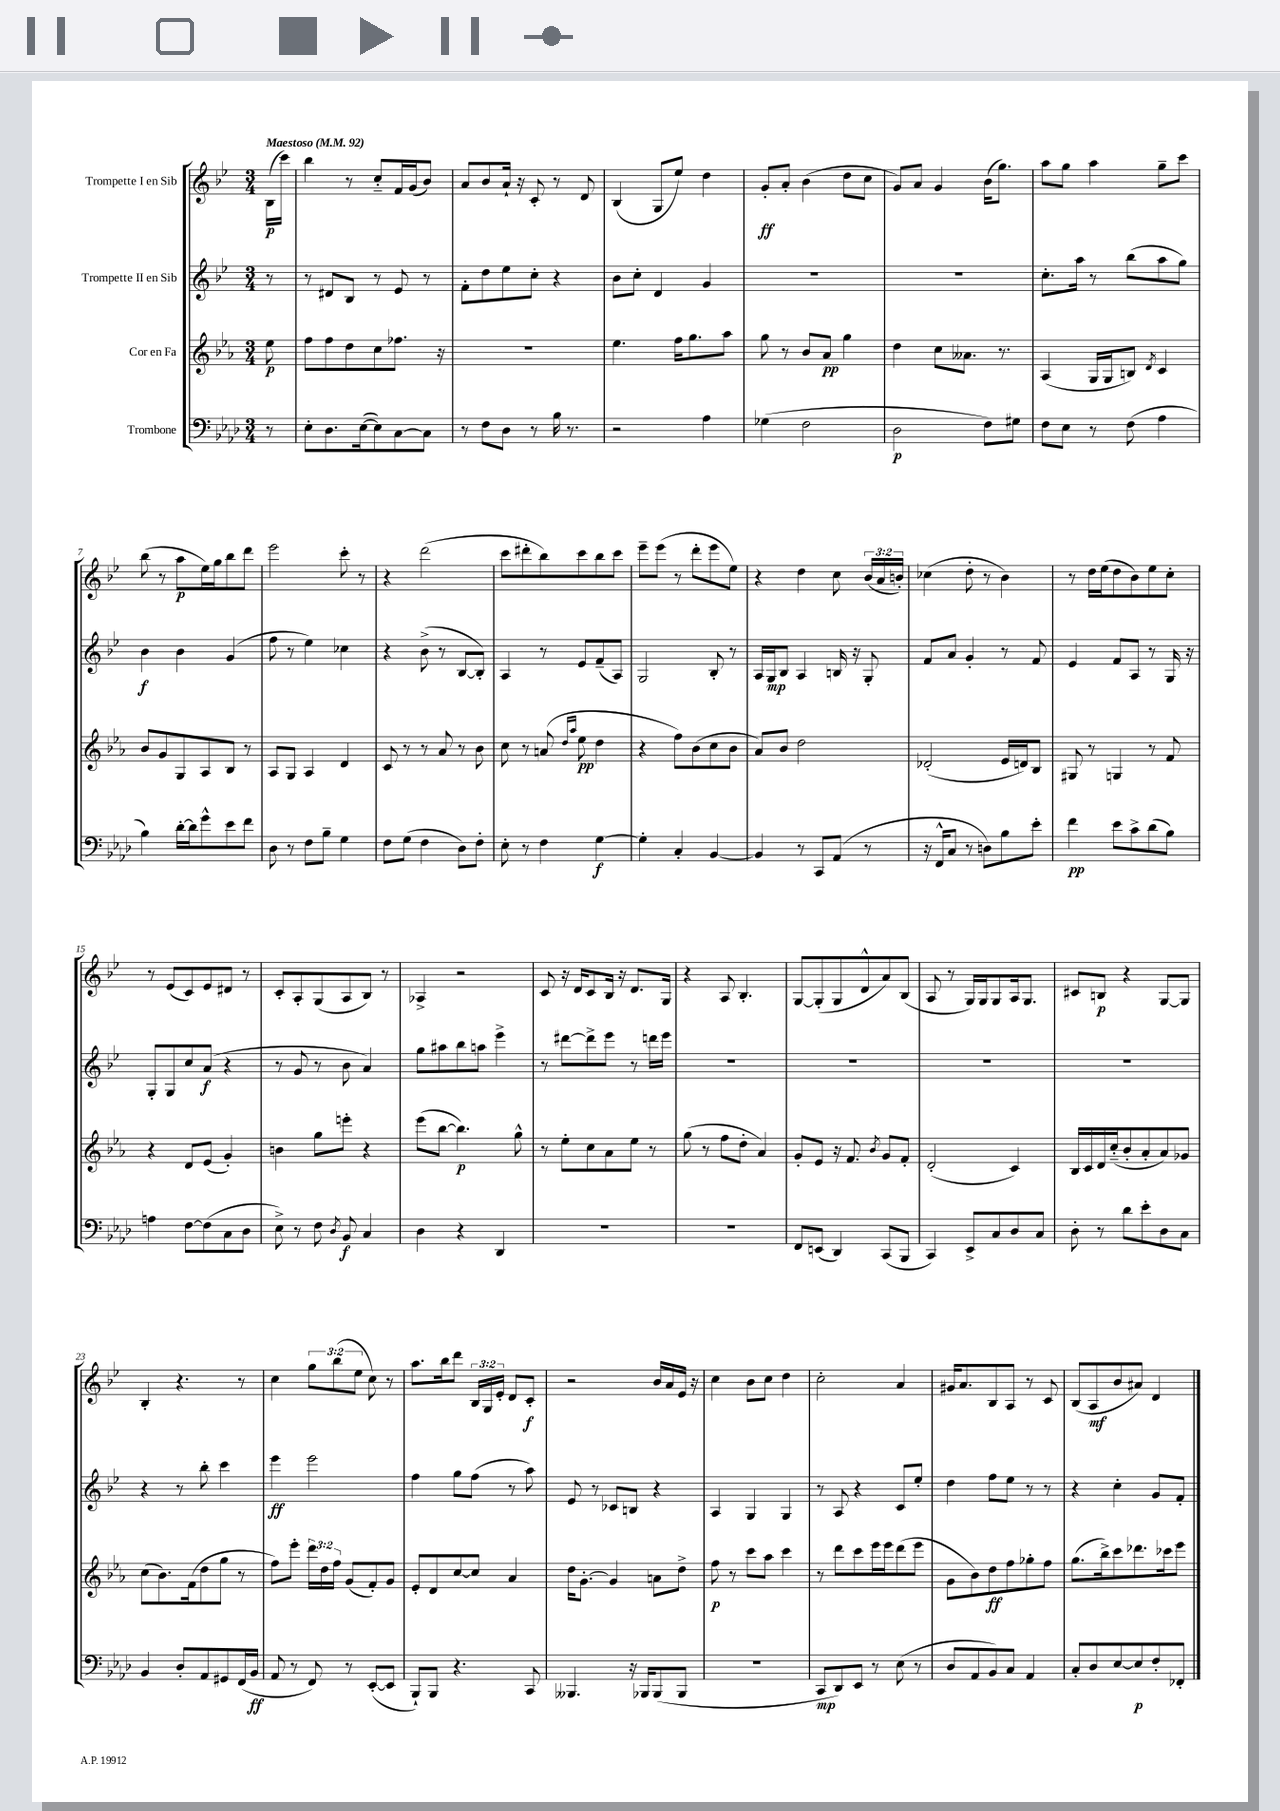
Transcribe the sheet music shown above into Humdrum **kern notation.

**kern	**kern	**kern	**kern
*staff4	*staff3	*staff2	*staff1
*clefF4	*clefG2	*clefG2	*clefG2
*k[b-e-a-d-]	*k[b-e-a-]	*k[b-e-]	*k[b-e-]
*M3/4	*M3/4	*M3/4	*M3/4
*MM92	*MM92	*MM92	*MM92
8r	8ee-	8r	(16B-
.	.	.	16ccc)
=	=	=	=
8E-'	8ff	8r	4bb-
8.D-	8ff	8d#	.
.	8dd	8B-	8r
([16E-	.	.	.
8E-])	8cc	8r	8cc'~
[8C	8.ff-	8e-	16f
.	.	.	(16g
8C]	.	8r	8b-)
.	16r	.	.
=	=	=	=
8r	2.r	8f'	8a
8F	.	8dd	8b-
8D-	.	8ee-	16a`
.	.	.	16r
8r	.	8cc'	8c'
16B-	.	4r	8r
8.r	.	.	.
.	.	.	8d
=	=	=	=
2r	4.ee-	8b-	(4B-
.	.	8cc'	.
.	.	4d	8G
.	16ff	.	8ee-)
.	8.gg	.	.
4A-	.	4g	4dd
.	8aa-	.	.
=	=	=	=
(4G-	8gg	2.r	8g'
.	8r	.	8a'
2F	8b-	.	(4b-
.	8a-	.	.
.	4gg	.	8dd
.	.	.	8cc
=	=	=	=
2D-	4dd	2.r	8g)
.	.	.	8a
.	8cc	.	4g
.	8.a--	.	.
8F)	.	.	(16b-
.	8.r	.	8.gg)
8G#	.	.	.
=	=	=	=
8F	(4A-	8.cc'	8aa
8E-	.	.	8gg
.	.	16aa	.
8r	16G	8r	4aa
.	16G	.	.
(8F	8B)	(8bb-	.
.	8qd	.	.
4A-	4c	8aa	8gg~
.	.	8gg)	8ccc
=	=	=	=
4B-)	8b-	4b-	(8bb-
.	8g	.	8r
[16d-'	8G	4b-	8aa
16d-]	.	.	.
8g^^	8A-	.	16ee-)
.	.	.	16gg
8e-	8B-	(4g	8bb-
8f	8r	.	8ddd
=	=	=	=
8D-	8A-	8ff	2eee-
8r	8G	8r	.
8F	4A-	4ee-)	.
8B-~	.	.	.
4G	4d	4cc-	8ccc'
.	.	.	8r
=	=	=	=
8F	8c	4r	4r
(8G	8r	.	.
4F	8r	(8b-^	(2ddd
.	8a-	8r	.
8D-)	8r	[8B-	.
8F'	8b-	8B-'])	.
=	=	=	=
8E-'	8cc	4A	8ccc
8r	8r	.	8ddd#'
4F	(8a	8r	8bb-)
.	16qqdd	.	.
.	16qqaa-	.	.
.	8ee-	8e-	8ccc
[4G	4dd	(8f~	8bb-
.	.	8A)	8ccc
=	=	=	=
4G']	4r	2G	8eee-~
.	.	.	(8eee-
4C'	8ff)	.	8r
.	(8b-	.	8ddd'
[4BB-	8cc	8B-'	8eee-
.	8b-	8r	8ee-)
=	=	=	=
4BB-]	8a-)	16A	4r
.	.	16G	.
.	8b-	8B-	.
8r	2dd	4A	4dd
8CC	.	.	.
(8AA-	.	16B	8cc
.	.	16r	.
8r	.	8G'	(24b-
.	.	.	24a
.	.	.	24b')
=	=	=	=
16r	(2d-'	8f	(4cc-
16FF^^	.	.	.
8C	.	8a	.
8r	.	4g'	8dd'
8D)	.	.	8r
8B-	16e-	8r	4b-)
.	16d)	.	.
8e-'	8B-	8f	.
=	=	=	=
4f	8G#	4e-	8r
.	8r	.	16dd
.	.	.	(16ee-
8e-	4G	8f	8dd
8c^	.	8A	8b-)
(8d-	8r	8r	8ee-
8B-)	8f	16G	8cc'
.	.	16r	.
=	=	=	=
4A	4r	8G'	8r
.	.	8G	(8e-
[8F	8d	8cc	8c)
(8F]	(8e-	(8a	8e-
8C	4g')	4r	8d#
8D-	.	.	8r
=	=	=	=
8E-^)	4b	8r	8c'
8r	.	8g	8A'
8F	8gg	8r	(8G
8qD-	.	.	.
8BB-	8eee'	8b-	8A
4C	4r	4a)	8B-)
.	.	.	8r
=	=	=	=
4D-	(8eee-	8gg	4A-^
.	[8bb-	8aa#	.
4r	4.bb-])	8bb-	2r
.	.	8aa	.
4DD-	.	4eee-^	.
.	8gg^^	.	.
=	=	=	=
2.r	8r	8r	8c
.	8ee-'	[8ddd#	16r
.	.	.	16d
.	8cc	8ddd#^]	8c
.	8a-	8eee-	16B-
.	.	.	16r
.	8ee-	8r	8.d
.	8r	16ddd	.
.	.	16eee-	16G
=	=	=	=
2.r	(8gg	2.r	4r
.	8r	.	.
.	8ff	.	8A
.	8dd'	.	4.B-'
.	4a-)	.	.
=	=	=	=
8FF	8g'	2.r	[8G
(8EE	8e-	.	(8G']
4DD-)	16r	.	8G
.	8.f	.	.
.	.	.	8d^^
.	8qb-	.	.
(8CC	8g	.	8a)
8BBB-	8f'	.	(8B-
=	=	=	=
4CC)	(2d'	2.r	8A
.	.	.	8r
8EE-^	.	.	16G)
.	.	.	16G
8C	.	.	8G
8D-	4c)	.	16A
.	.	.	8.G
8C	.	.	.
=	=	=	=
8D-'	16B-	2.r	8c#
.	16c	.	.
8r	16d	.	8B
.	(16cc'~	.	.
8d-	8b-'	.	4r
8e-'	8a-'	.	.
8D-	8a-)	.	[8G
8C	8g-	.	8G]
=	=	=	=
4BB-	(8cc	4r	4B-'
.	8.b-)	.	.
8D-'	.	8r	4.r
.	(16f	.	.
8AA-	8dd	8bb-'	.
8GG#	8gg	4ccc	.
(16FF	8r	.	8r
16BB-	.	.	.
=	=	=	=
8AA-	8ff)	4eee-	4cc
8r	8eee-'	.	.
8FF)	24ddd	2eee-	12gg
.	24dd	.	.
.	24ff	.	(12bb-
8r	(8g	.	.
.	.	.	12ee-
([8EE-'	8f')	.	8cc)
8EE-]	8g	.	8r
=	=	=	=
8BBB-`)	8e-'	4ff	8.aa
8BBB-	8d	.	.
.	.	.	16bb-
4.r	[8cc	8gg	8ddd
.	8cc]	(8ff	24B-
.	.	.	24G
.	.	.	24e-'
.	4a-	8r	8d
8CC	.	8aa)	8c'
=	=	=	=
4.BBB--	16dd	8e-	2r
.	[8.g'	.	.
.	.	8r	.
.	4g]	8c-	.
16r	.	8B	.
16BBB-	.	.	.
(8BBB-	8a	4r	16b-
.	.	.	16a
8BBB-	8dd^	.	16e-
.	.	.	16r
=	=	=	=
2.r	8ff	4A	4cc
.	8r	.	.
.	8ccc	4G	8b-
.	8aa-	.	8cc
.	4ccc	4G	4dd
=	=	=	=
8CC	8r	8r	2cc'
8DD-)	8ddd	8A	.
8EE-	8ccc	4r	.
8r	16eee-	.	.
.	16eee-	.	.
(8E-	(8ddd	8c	4a
8r	8eee-	8ee-'	.
=	=	=	=
8D-	8g	4dd	16g#
.	.	.	8.a
8AA-	8b-)	.	.
8BB-)	8dd	8ff	8B-
8C	8ff	8ee-	8A
4AA-	8gg-'	8r	8r
.	8ff	8r	8c
=	=	=	=
8C'	(8.gg	4r	(8B-
8D-	.	.	8A
.	16bb-^)	.	.
[8E-	8ccc	4cc'	8b-
8E-]	8.ddd-	.	8a#)
8F'	.	8g	4d
.	16ccc-	.	.
8FF-'	8eee-	8f'	.
==	==	==	==
*-	*-	*-	*-
